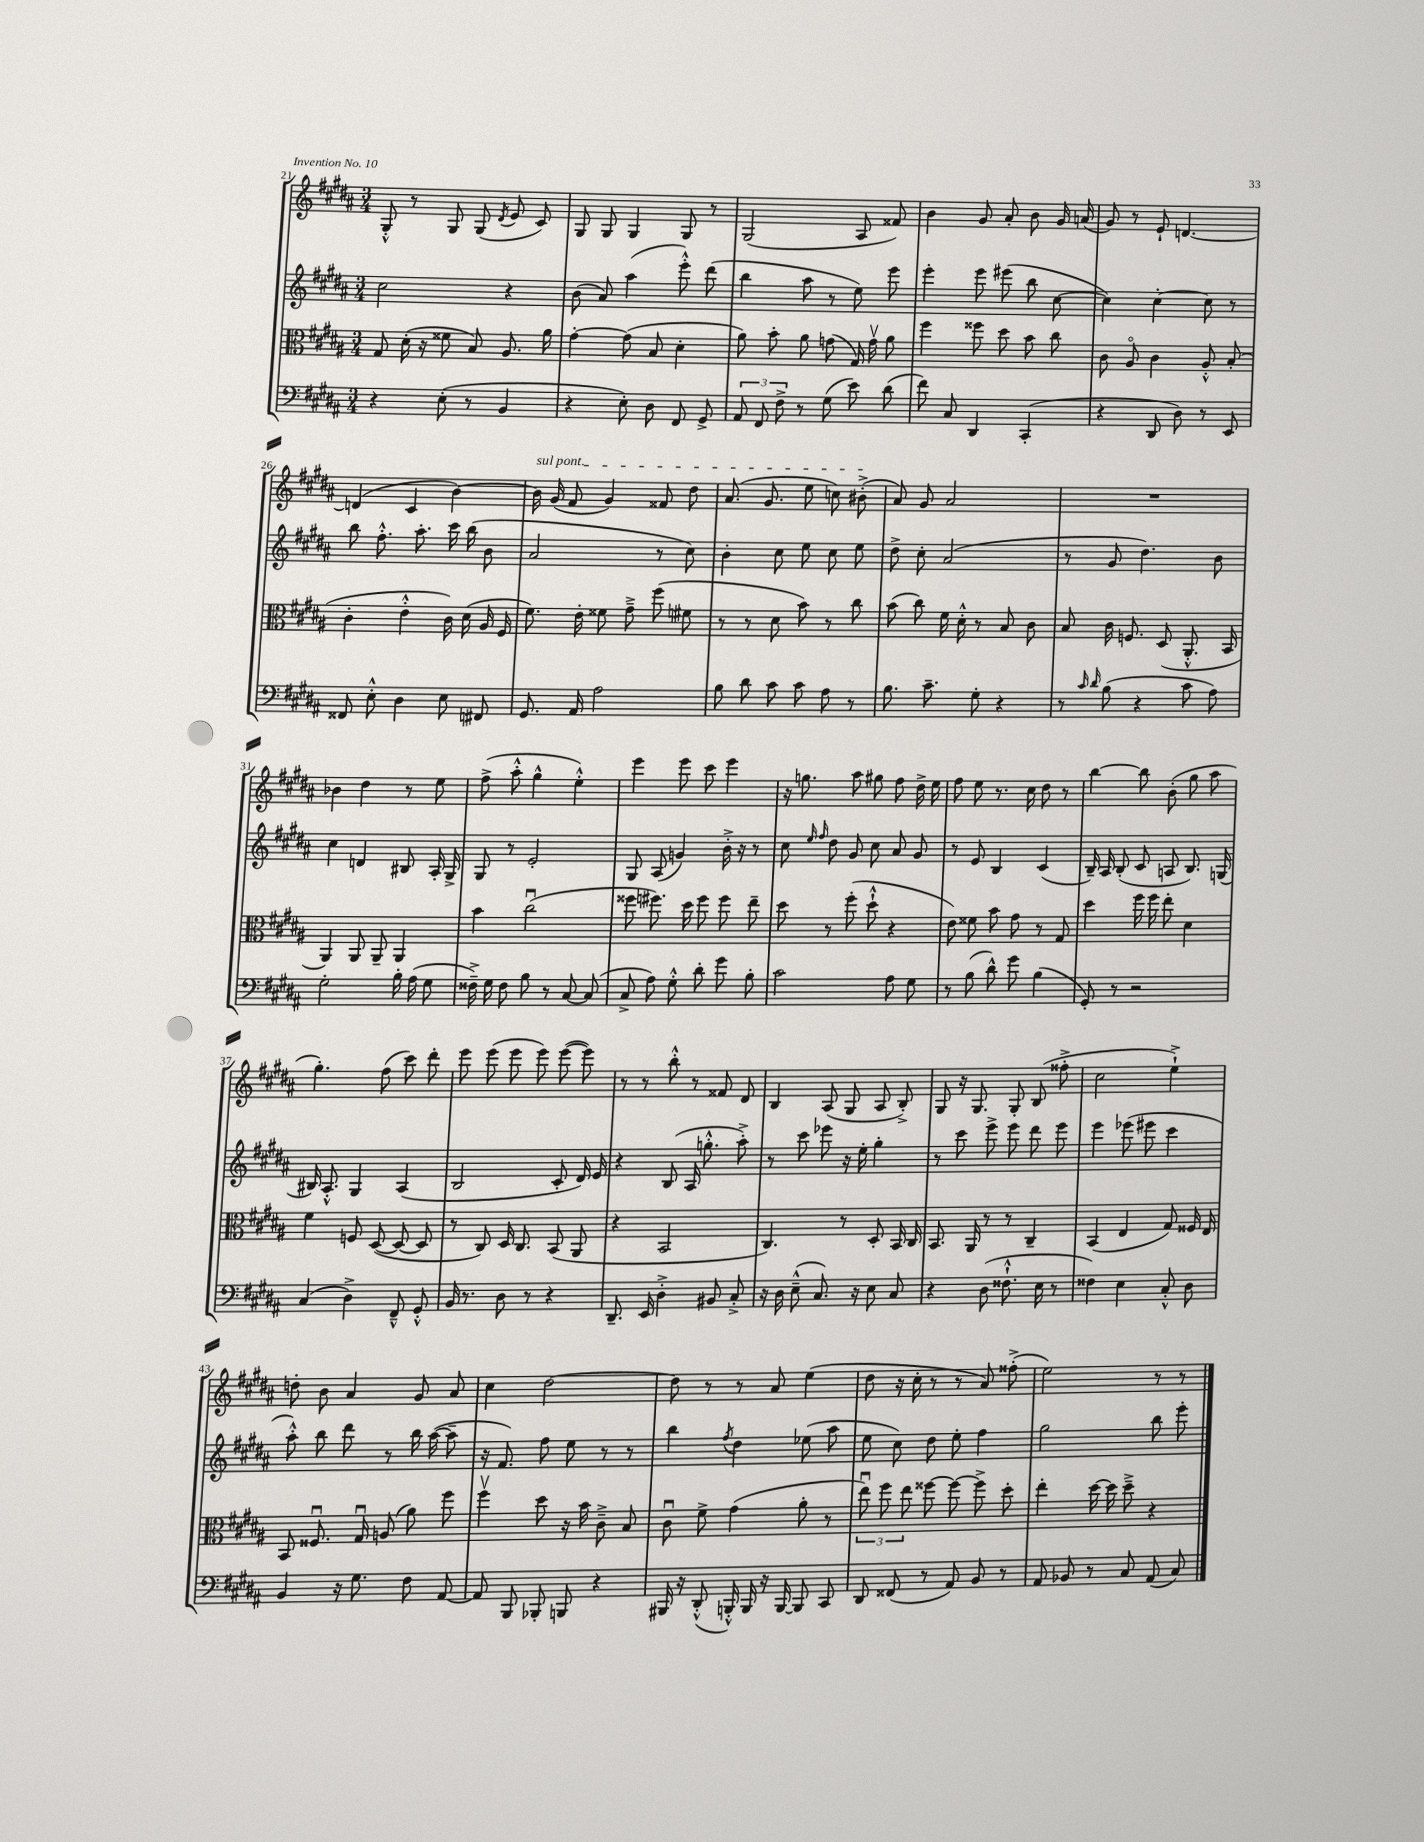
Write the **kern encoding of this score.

**kern	**kern	**kern	**kern
*staff4	*staff3	*staff2	*staff1
*clefF4	*clefC3	*clefG2	*clefG2
*k[f#c#g#d#a#]	*k[f#c#g#d#a#]	*k[f#c#g#d#a#]	*k[f#c#g#d#a#]
*M3/4	*M3/4	*M3/4	*M3/4
4r	8G#/	2cc#\	8G#'^^/
.	(16d#'\	.	8r
.	16r	.	.
(8E'\	8f##\	.	8G#/
8r	8B/)	.	(8G#/
.	.	.	8qd#/
4BB/	8.A#/	4r	8e/
.	.	.	8c#/)
.	16a#\	.	.
=	=	=	=
4r	[4g#'\	(8b\	8G#/
.	.	8a#/)	8G#/
8E'\)	(8g#\]	(4aa#\	4G#/
8D#\	8B/	.	.
8FF#/	4d#'\	8eee'^^\)	8G#/
8GG#^/	.	(8ddd#\	8r
=	=	=	=
12AA#/	8a#\)	4bb\	(2G#/
12FF#/	.	.	.
.	8b'\	.	.
12F#^\	.	.	.
8r	8a#\	8aa#\	.
(8G#\	(8g\	8r	.
8e\)	16G#/)	8ee\)	8A#/
.	16gv\	.	.
(8d#\	8a#\	8eee\	8f##/)
=	=	=	=
8f#\)	4ff#\	4eee'\	4b\
8C#/	.	.	.
4DD#/	8ff##\	8eee\	8g#/
.	8dd#\	(8eee#\	8a#'/
(4CC#'/	8b\	8bb\	8b\
.	8cc#\	[8cc#\	16g#/
.	.	.	(16a/
=	=	=	=
4r	8c#\	4cc#\])	8g#/)
.	8A#o/	.	8r
8DD#/	4c#\	[4cc#'\	8e`/
8D#\)	.	.	[4.d/
8r	8A#'^^/	8cc#\]	.
8EE/	(8B'/	8r	.
=	=	=	=
8FF##/	4c#'\	8bb\	(4d/]
8E'^^\	.	8.ff#'^^\	.
4D#\	4e'^^\	.	4c#/
.	.	8.aa#'\	.
8E\	16c#\)	16ccc#\	[4b\)
.	(16d#\	(16bb\	.
8FF#/	16A#/	8b\	.
.	16F#/	.	.
=	=	=	=
8.GG#/	8.f#\)	2a#/	16b\]
.	.	.	(16g#/
.	.	.	8f#/
16AA#/	16e'\	.	.
2A#\	8f##\	.	4g#/)
.	8g#~^\	.	.
.	(8ff#\	8r	8f##/
.	8f#\	8cc#\)	8dd#\
=	=	=	=
8B\	8r	4b'\	(8.a#/
8d#\	8r	.	.
.	.	.	8.g#/
8c#\	8d#\	8cc#\	.
8c#\	8b\)	8ee\	8ee\
8A#\	8r	8cc#\	8cc\)
8r	8cc#\	8ee\	(8b#'^\
=	=	=	=
8.B\	(8b\	8dd#^\	8a#/)
.	8cc#\)	8cc#'\	8g#/
8.c#~\	.	.	.
.	16f#\	(2a#/	2a#/
.	16d#'^^\	.	.
8G#'\	8r	.	.
4r	8B/	.	.
.	8c#\	.	.
=	=	=	=
8r	8B/	8r	2.r
16qqc#/	.	.	.
16qqd#/	.	.	.
(8B\	16c#\	8g#/	.
.	8.F/	.	.
4r	.	4.dd#\)	.
.	(8D#/	.	.
8c#\	8.AA#'^^/	.	.
8A#\)	.	8b\	.
.	16BB/	.	.
=	=	=	=
2G#'\	4AA#/)	4cc#\	4b-\
.	8AA#/	4d/	4dd#\
.	8AA#~/	.	.
16B'\	4AA#/	8B#/	8r
(16A#\	.	.	.
8G#\	.	16A#'/	8ee\
.	.	16G#^/	.
=	=	=	=
16F##~^\)	4b\	8G#/	(8ff#^\
16G#\	.	.	.
8F##\	.	8r	8aa#'^^\
8B\	(2cc#u\	2e'/	4gg#^^\
8r	.	.	.
[8C#/	.	.	4ee'^^\)
(8C#/]	.	.	.
=	=	=	=
8C#^/	8ff##\	8G#/	4eee\
8A#\)	8.ff#\)	(8A#/	.
8G#'^^\	.	4g/)	8eee\
.	16dd#\	.	.
8d#'\	8ff#\	.	8ccc#\
8g#\	8ff#\	16b'^\	4eee\
.	.	16r	.
8B'\	8ee~\	8r	.
=	=	=	=
2c#\	8dd#\	8cc#\	16r
.	.	.	8.gg\
.	.	16qqee/	.
.	.	16qqff#/	.
.	8r	8dd#\	.
.	(8ff#'\	8g#/	8aa#\
.	8dd#`^^\	8cc#\	8gg#\
8A#\	4r	8a#/	8ff#\
8G#\	.	8g#/	16dd#^\
.	.	.	16ee\
=	=	=	=
8r	8e\)	8r	8ff#\
(8B\	8f##\	8e/	8ee\
8d#^^\)	8b\	4B/	8.r
8g#\	8g#\	.	.
.	.	.	16cc#\
(4B\	8r	(4c#/	8dd#\
.	8G#/	.	8r
=	=	=	=
8GG#'/)	4dd#\	16B~/)	[4bb\
.	.	16A#/	.
8r	.	(8B'/	.
2r	16ff#\	8c#/	8bb\]
.	16ff#\	.	.
.	8ee'\	8A/	(8b'\
.	4d#\	8.B/)	8gg#\
.	.	.	8aa#\
.	.	(16G/	.
=	=	=	=
(4C#/	4f#\	16B#/)	4.gg#'\)
.	.	8.A#'^^/	.
4D#^\)	8F/	4G#/	.
.	([8D#/	.	(8ff#\
8FF#~^^/	8D#/_	(4A#/	8ccc#\)
8GG#'^^/	8D#/]	.	8ddd#'\
=	=	=	=
16BB/	8r	2B/	8eee\
8.r	.	.	.
.	8C#/)	.	(8eee\
8D#\	16D#/	.	8eee\
.	8.C#/	.	.
8r	.	.	8eee\)
4r	(8BB/	8c#'/	([8eee\
.	8AA#/	16d#/)	8eee\])
.	.	16e/	.
=	=	=	=
8.DD#~/	4r	4r	8r
.	.	.	8r
16EE/	.	.	.
4D#'^\	2BB/	(8B/	8bb'^^\
.	.	16A#/	8r
.	.	8.gg'^^\	.
8BB#/	.	.	8f##/
8C#'^/	.	8aa#'^\)	8d#/
=	=	=	=
16r	4.C#/)	8r	4B/
16D#\	.	.	.
(8E~^^\	.	8ccc#\	.
8.C#/)	.	8eee-\	(8A#/
.	8r	16r	8G#/
16r	.	16ee'\	.
8E\	8D#'/	4gg#'\	8A#/
8C#/	16BB/	.	8B'^/)
.	16C#/	.	.
=	=	=	=
4r	8.BB/	8r	8G#/
.	.	8ccc#\	16r
.	16AA#/	.	8.G#/
(8D#\	8r	8eee^\	.
8.F##`^^\	8r	8eee\	8G#'/
.	4C#~/	8ddd#\	(8B/
16E\	.	.	.
8r	.	8eee\	8ff##'^\
=	=	=	=
4F##\)	(4BB/	4eee\	2cc#\
4E\	4E/	(8eee-\	.
.	.	8eee#\	.
8C#'^^/	8G#/)	4ccc#\	4ee`^\)
8D#\	16F##/	.	.
.	16E/	.	.
=	=	=	=
4BB/	8BB/	8aa#'^^\)	8dd'\
.	8.F##u/	8bb\	8b\
16r	.	8ddd#\	4a#/
8.G#\	16G#u/	.	.
.	(8A/	8r	.
8F#\	8a#\)	16bb\	8g#/
.	.	([16aa#\	.
[8AA#/	8ff#\	8aa#~\]	8a#/
=	=	=	=
8AA#/]	4ff#v\	16r	4cc#\
.	.	8.f#/)	.
8BBB/	.	.	.
8BBB-'/	8dd#\	8ff#\	[2dd#\
8BBB/	16r	8ee\	.
.	16b\	.	.
4r	8c#~^\	8r	.
.	8B/	8r	.
=	=	=	=
16BBB#/	8c#u\	4bb\	8dd#\]
16r	.	.	.
(8DD#'^^/	8f#^\	.	8r
.	.	8qff#/	.
16BBB'^^/)	(4g#\	4dd#\	8r
16BBB/	.	.	.
16r	.	.	8a#/
[16BBB/	.	.	.
8BBB/]	8a#'\	(8ee-\	(4ee\
8CC#/	8r	8aa#\	.
=	=	=	=
8DD#/	12eeu\)	8ee\	8dd#\
.	12ff#\	.	.
(8FF##/	.	8cc#\)	16r
.	12ee\	.	.
.	.	.	16cc#'\
8r	[8ff##\	8dd#\	8r
8AA#/)	8ff##\_	8ee'\	8r
8BB/	8ff##^\]	4ff#\	8a#/)
8r	8dd#'\	.	(8ff##'^\
=	=	=	=
8AA#/	4ee'\	2gg#\	2ee\)
8BB-/	.	.	.
8r	[16dd#\	.	.
.	16dd#\]	.	.
8C#/	8dd#~^\	.	.
(8AA#/	4r	8bb\	8r
8C#/)	.	8eee'\	8r
==	==	==	==
*-	*-	*-	*-
